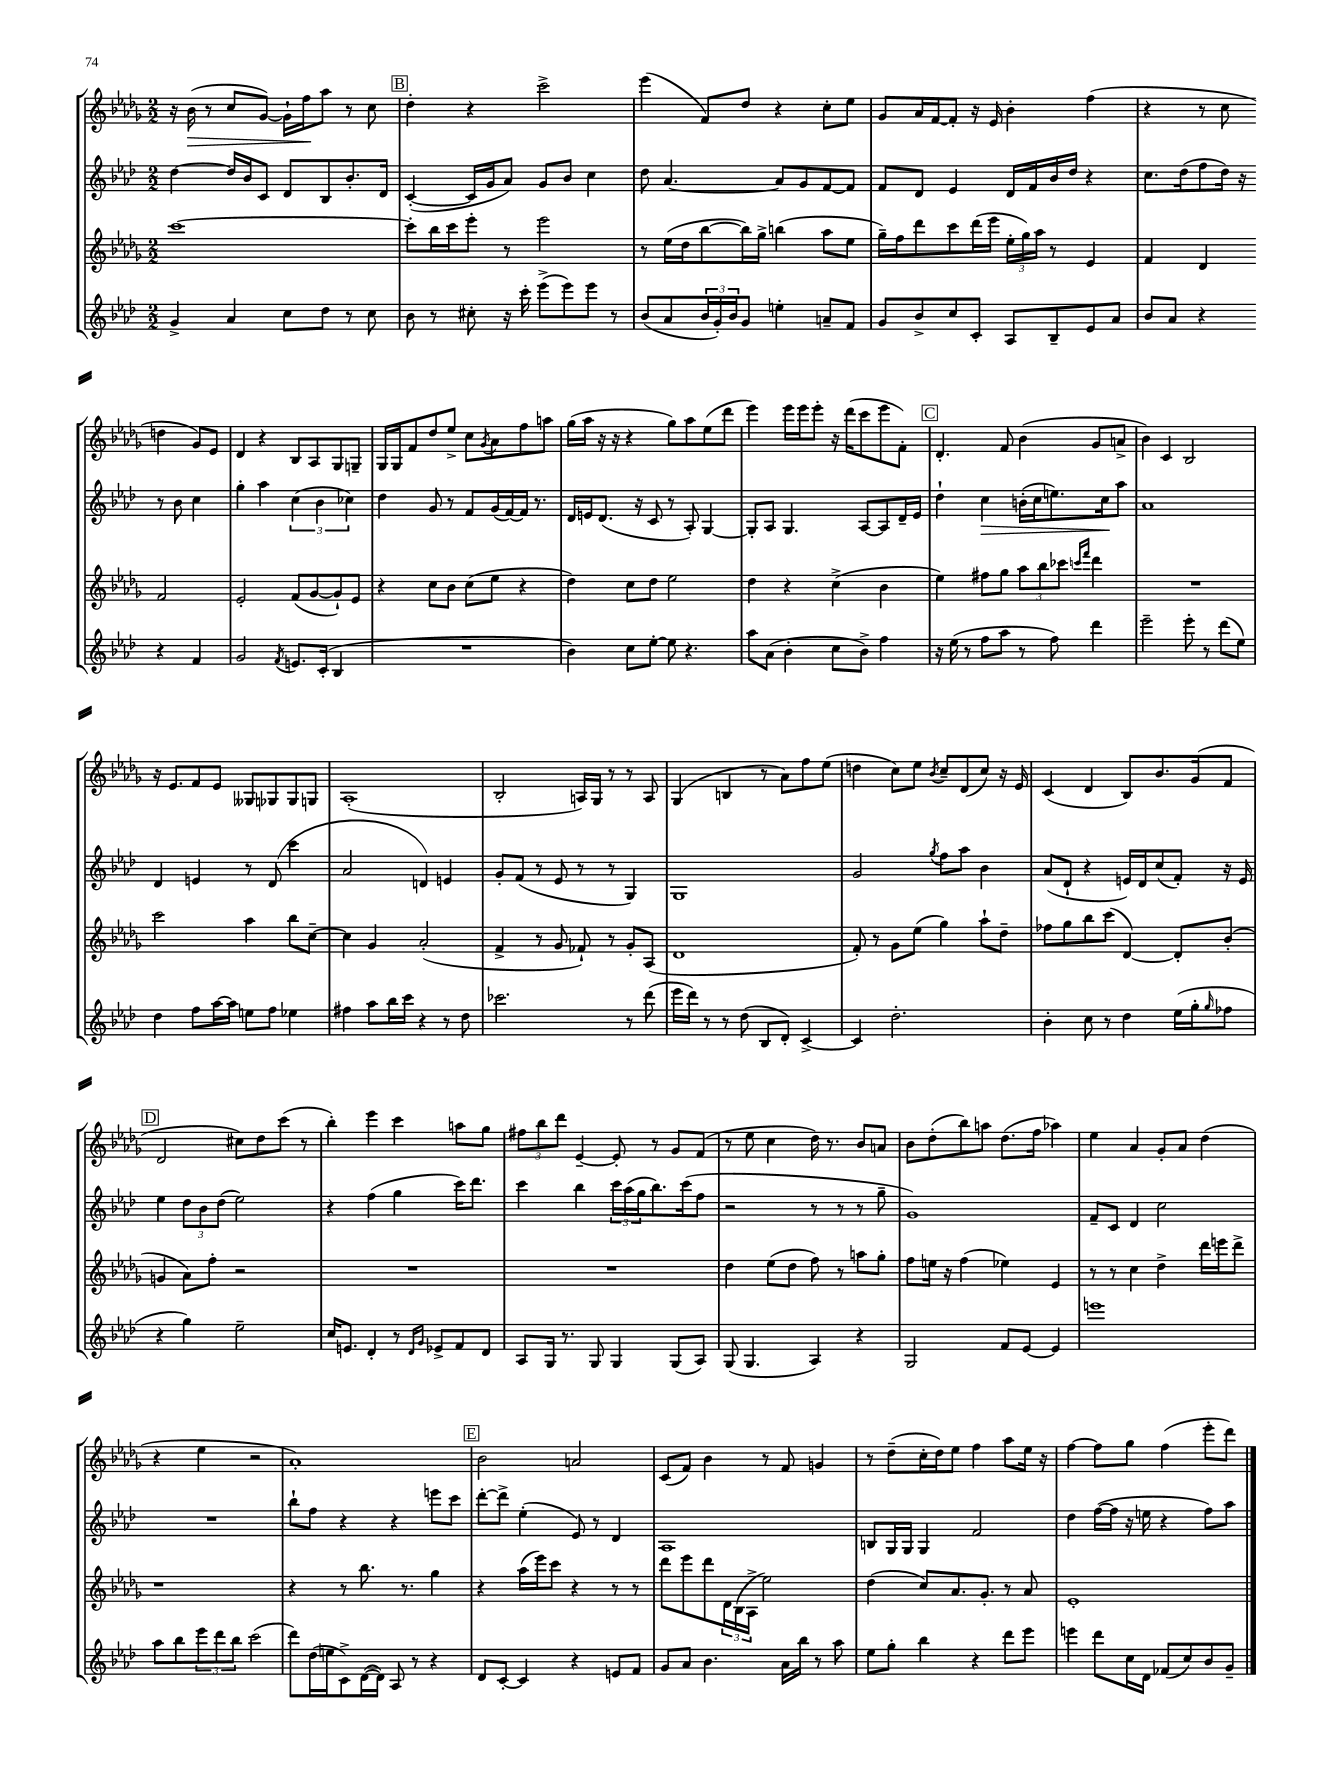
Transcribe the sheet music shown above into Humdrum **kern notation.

**kern	**kern	**kern	**dynam	**kern	**dynam
*part4	*part3	*part2	*part2	*part1	*part1
*staff4	*staff3	*staff2	*staff2	*staff1	*staff1
*clefG2	*clefG2	*clefG2	*	*clefG2	*
*k[b-e-a-d-]	*k[b-e-a-d-g-]	*k[b-e-a-d-]	*	*k[b-e-a-d-g-]	*
*M2/2	*M2/2	*M2/2	*	*M2/2	*
=11	=11	=11	=11	=11	=11
4g^/	[1ccc	[4dd-\	.	16r	.
!	!	!	!	!	!LO:HP:b
.	.	.	.	(16b-\	>
.	.	.	.	8r	.
4a-/	.	16dd-/LL]	.	8cc/L	.
.	.	16b-/J	.	.	.
.	.	8c/J	.	[8g-/J)	.
8cc\L	.	8d-/L	.	16g-`\LL]	.
.	.	.	.	16ff\J	.
8dd-\J	.	8B-/	.	8aa-\J	]
8r	.	8.b-'/	.	8r	.
8cc\	.	.	.	8cc\	.
.	.	16d-/Jk	.	.	.
!!LO:REH:place=s1:t=B
=12	=12	=12	=12	=12	=12
8b-\	8ccc'\L]	([4c'/	.	4dd-'\	.
8r	16bb-\L	.	.	.	.
.	16ccc\J	.	.	.	.
8cc#X'\	8eee-'\J	16c/LL]	.	4r	.
.	.	16g/J	.	.	.
16r	8r	8a-/J)	.	.	.
16ccc'\	.	.	.	.	.
(8eee-^\L	2eee-\	8g/L	.	2ccc^\	.
8eee-\)	.	8b-/J	.	.	.
8eee-\J	.	4cc\	.	.	.
8r	.	.	.	.	.
=13	=13	=13	=13	=13	=13
(8b-/L	8r	8dd-\	.	(4eee-\	.
8a-/	(16ee-\LL	[4.a-/	.	.	.
.	16dd-\J	.	.	.	.
24b-/L	[8bb-\	.	.	8f/L)	.
24g'/)	.	.	.	.	.
24b-/J	.	.	.	.	.
8g/J	16bb-\L])	.	.	8dd-/J	.
.	16gg-^\JJ	.	.	.	.
4een'\	(4bbn\	8a-/L]	.	4r	.
.	.	8g/	.	.	.
8an~/L	8aa-\L	[8f/	.	8cc'\L	.
8f/J	8ee-\J	8f/J]	.	8ee-\J	.
=14	=14	=14	=14	=14	=14
8g/L	16gg-~\LL)	8f/L	.	8g-/L	.
.	16ff\J	.	.	.	.
8b-^/	8ddd-\	8d-/J	.	16a-/L	.
.	.	.	.	[16f/J	.
8cc/	8ccc\	4e-/	.	8f'/J]	.
8c'/J	(16ddd-\L	.	.	16r	.
.	16eee-\JJ	.	.	16e-/	.
8A-/L	24ee-'\LL	16d-/LL	.	4b-'\	.
.	24gg-\)	.	.	.	.
.	.	16f/	.	.	.
.	24aa-\JJ	.	.	.	.
8B-~/	8r	16b-/	.	.	.
.	.	16dd-/JJ	.	.	.
8e-/	4e-/	4r	.	(4ff\	.
8a-/J	.	.	.	.	.
=15	=15	=15	=15	=15	=15
8b-/L	4f/	8.cc\L	.	4r	.
8a-/J	.	.	.	.	.
.	.	(16dd-\k	.	.	.
4r	4d-/	8ff\	.	8r	.
.	.	16dd-\Jk)	.	8cc\	.
.	.	16r	.	.	.
4r	2f/	8r	.	4ddn\	.
.	.	8b-\	.	.	.
4f/	.	4cc\	.	8g-/L)	.
.	.	.	.	8e-/J	.
!!LO:LB:g=z
=16	=16	=16	=16	=16	=16
2g/	2e-'/	4gg'\	.	4d-/	.
.	.	4aa-\	.	4r	.
8qf/	.	.	.	.	.
8.en/L	(8f/L	(6cc\	.	8B-/L	.
.	[8g-/	.	.	8A-/	.
.	.	6b-\	.	.	.
(16c'/Jk	.	.	.	.	.
4B-/	8g-`/])	.	.	8G-/	.
.	.	6cc-X\)	.	.	.
.	8e-/J	.	.	8Gn~/J	.
=17	=17	=17	=17	=17	=17
1r	4r	4dd-\	.	16G-/LL	.
.	.	.	.	16G-/J	.
.	.	.	.	8f/	.
.	8cc\L	8g/	.	8dd-/	.
.	8b-\J	8r	.	8ee-^/J	.
.	(8cc\L	8f/L	.	8cc\L	.
.	.	.	.	8qg-/	.
.	8ee-\J	(16g/L	.	8a-\	.
.	.	[16f/)	.	.	.
.	4r	16f/JJ]	.	8ff\	.
.	.	8.r	.	.	.
.	.	.	.	8aan\J	.
=18	=18	=18	=18	=18	=18
4b-\)	4dd-\)	16d-/LL	.	(16gg-\LL	.
.	.	16en/J	.	16aa-\JJ	.
.	.	(8.d-/J	.	16r	.
.	.	.	.	16r	.
8cc\L	8cc\L	.	.	4r	.
.	.	16r	.	.	.
[8ee-'\J	8dd-\J	8c/	.	.	.
8ee-\]	2ee-\	8r	.	8gg-\L)	.
4.r	.	8A-'/)	.	8aa-\	.
.	.	[4G/	.	(8ee-\	.
.	.	.	.	8ddd-\J	.
=19	=19	=19	=19	=19	=19
8aa-\L	4dd-\	8G'/L]	.	4eee-\)	.
(8a-\J	.	8A-/J	.	.	.
4b-'\	4r	4.G/	.	16eee-\LL	.
.	.	.	.	16eee-\J	.
.	.	.	.	8eee-'\J	.
8cc\L	(4cc^\	.	.	16r	.
.	.	.	.	(16ddd-\KL	.
8b-^\J)	.	[8A-/L	.	8ccc\	.
4ff\	4b-\	8A-/]	.	8eee-\	.
.	.	16d-~/L	.	8f'\J)	.
.	.	16e-/JJ	.	.	.
!!LO:REH:place=s1:t=C
=20	=20	=20	=20	=20	=20
16r	4ee-\)	4dd-`\	.	4.d-'/	.
(16ee-\	.	.	.	.	.
8r	.	.	.	.	.
!	!	!	!LO:HP:b	!	!
8ff\L	8ff#X\L	4cc\	>	.	.
8aa-\J	8gg-\J	.	.	8f/	.
8r	12aa-\L	(16bn'\LL	.	(4b-\	.
.	.	16cc\J	.	.	.
.	12bb-\	.	.	.	.
8ff\)	.	8.een\)	.	.	.
.	12ccc-X\J	.	.	.	.
.	16qqcccn/LL	.	.	.	.
.	16qqfff/JJ	.	.	.	.
4ddd-\	4ddd-\	.	.	8g-/L	.
.	.	16cc\k	.	.	.
.	.	8aa-\J	]	8an^/J	.
=21	=21	=21	=21	=21	=21
2eee-~\	1r	1a-	.	4b-\)	.
.	.	.	.	4c/	.
8eee-'\	.	.	.	2B-/	.
8r	.	.	.	.	.
(8ddd-\L	.	.	.	.	.
8ee-\J)	.	.	.	.	.
!!LO:LB:g=z
=22	=22	=22	=22	=22	=22
4dd-\	2ccc\	4d-/	.	16r	.
.	.	.	.	8.e-/L	.
8ff\L	.	4en/	.	8f/	.
[16aa-\L	.	.	.	8e-/J	.
16aa-\JJ]	.	.	.	.	.
8een\L	4aa-\	8r	.	8G--X/L	.
8ff\J	.	(8d-/	.	8G-X/	.
4ee-X\	8bb-\L	4ccc\	.	8G-/	.
.	[8cc~\J	.	.	8Gn/J	.
=23	=23	=23	=23	=23	=23
4ff#X\	4cc\]	2a-/	.	(1A-'	.
8aa-\L	4g-/	.	.	.	.
16bb-\L	.	.	.	.	.
16ccc\JJ	.	.	.	.	.
4r	(2a-'/	4dn/)	.	.	.
8r	.	4en/	.	.	.
8dd-\	.	.	.	.	.
=24	=24	=24	=24	=24	=24
2.ccc-X\	4f^/	8g'/L	.	2B-'/	.
.	.	(8f/J	.	.	.
.	8r	8r	.	.	.
.	8g-/	8e-/	.	.	.
.	8f-X`/)	8r	.	16An/LL)	.
.	.	.	.	16G-/JJ	.
.	8r	8r	.	8r	.
8r	8g-'/L	4G/)	.	8r	.
(8ddd-\	(8A-/J	.	.	8A/	.
=25	=25	=25	=25	=25	=25
16eee-\LL	1d-	1G	.	(4G-/	.
16ddd-\JJ)	.	.	.	.	.
8r	.	.	.	.	.
8r	.	.	.	4Bn/	.
(8dd-\	.	.	.	.	.
8B-/L	.	.	.	8r	.
8d-'/J)	.	.	.	8a-\L)	.
[4c^/	.	.	.	8ff\	.
.	.	.	.	(8ee-\J	.
=26	=26	=26	=26	=26	=26
4c/]	8f'/)	2g/	.	4ddn\	.
.	8r	.	.	.	.
2.dd-'\	8g-\L	.	.	8cc\L)	.
.	(8ee-\J	.	.	8ee-\J	.
.	.	8qgg/	.	8qb-/	.
.	4gg-\)	8ff\L	.	8cc~/L	.
.	.	8aa-\J	.	(8d-/	.
.	8aa-`\L	4b-\	.	8cc/J)	.
.	8dd-~\J	.	.	16r	.
.	.	.	.	16e-/	.
=27	=27	=27	=27	=27	=27
4b-'\	8ff-X\L	(8a-/L	.	(4c/	.
.	8gg-\	8d-`/J	.	.	.
8cc\	8bb-\	4r	.	4d-/	.
8r	(8ccc\J	.	.	.	.
4dd-\	[4d-/)	16en/LL)	.	8B-/L)	.
.	.	16d-/J	.	.	.
.	.	(8cc/	.	8.b-/	.
(16ee-\LL	8d-'/L]	8f'/J)	.	.	.
16gg'\J	.	.	.	(16g-/k	.
16qqgg/	.	.	.	.	.
8ff-X\J	(8b-'/J	16r	.	8f/J	.
.	.	16e/	.	.	.
!!LO:LB:g=z
!!LO:REH:place=s1:t=D
=28	=28	=28	=28	=28	=28
4r	4gn/	4ee-\	.	2d-/	.
4gg\)	8a-\L)	12dd-\L	.	.	.
.	.	12b-\	.	.	.
.	8ff'\J	.	.	.	.
.	.	(12dd-\J	.	.	.
2ee-~\	2r	2ee-\)	.	8cc#X\L)	.
.	.	.	.	8dd-\	.
.	.	.	.	(8ccc\J	.
.	.	.	.	8r	.
=29	=29	=29	=29	=29	=29
16cc/KL	1r	4r	.	4bb-'\)	.
8.en/J	.	.	.	.	.
4d-'/	.	(4ff\	.	4eee-\	.
8r	.	4gg\	.	4ccc\	.
16qqd-/LL	.	.	.	.	.
16qqg/JJ	.	.	.	.	.
8e-X^/L	.	.	.	.	.
8f/	.	16ccc\KL)	.	8aan\L	.
.	.	8.ddd-\J	.	.	.
8d-/J	.	.	.	8gg-\J	.
=30	=30	=30	=30	=30	=30
8A-/L	1r	4ccc\	.	12ff#X\L	.
.	.	.	.	12bb-\	.
16G/Jk	.	.	.	.	.
.	.	.	.	12ddd-\J	.
8.r	.	.	.	.	.
.	.	4bb-\	.	[4e-~/	.
8G/	.	.	.	.	.
4G/	.	24ccc\LL	.	8e-'/]	.
.	.	(24aa-\	.	.	.
.	.	24gg\J	.	.	.
.	.	8.bb-\)	.	8r	.
(8G/L	.	.	.	8g-/L	.
.	.	(16ccc\k	.	.	.
8A-/J)	.	8ff\J	.	(8f/J	.
=31	=31	=31	=31	=31	=31
(8G/	4dd-\	2r	.	8r	.
4.G/	.	.	.	8ee-\	.
.	(8ee-\L	.	.	4cc\	.
.	8dd-\J	.	.	.	.
4A-/)	8ff\)	8r	.	16dd-\)	.
.	.	.	.	8.r	.
.	8r	8r	.	.	.
4r	8aan\L	8r	.	8b-/L	.
.	8gg-'\J	8gg~\	.	8an/J	.
=32	=32	=32	=32	=32	=32
2G/	8ff\L	1g)	.	8b-\L	.
.	16een\Jk	.	.	(8dd-'\	.
.	16r	.	.	.	.
.	(4ff\	.	.	8bb-\)	.
.	.	.	.	8aan\J	.
8f/L	4ee-X\)	.	.	(8.dd-\L	.
[8e-/J	.	.	.	.	.
.	.	.	.	16ff\Jk	.
4e-/]	4e-/	.	.	4aa-X\)	.
=33	=33	=33	=33	=33	=33
1eeen	8r	8f~/L	.	4ee-\	.
.	8r	8c/J	.	.	.
.	4cc\	4d-/	.	4a-/	.
.	4dd-^\	2cc\	.	8g-'/L	.
.	.	.	.	8a-/J	.
.	16ddd-\LL	.	.	(4dd-\	.
.	16eeen\J	.	.	.	.
.	8ddd-^\J	.	.	.	.
!!LO:LB:g=z
=34	=34	=34	=34	=34	=34
8aa-\L	1r	1r	.	4r	.
8bb-\	.	.	.	.	.
12eee-\	.	.	.	4ee-\	.
12ddd-\	.	.	.	.	.
12bb-\J	.	.	.	.	.
(2ccc\	.	.	.	2r	.
=35	=35	=35	=35	=35	=35
8ddd-\L)	4r	8bb-`\L	.	1a-')	.
(16dd-\L	.	8ff\J	.	.	.
16een\J	.	.	.	.	.
8c^\)	8r	4r	.	.	.
([16d-\L	8.bb-\	.	.	.	.
16d-\JJ])	.	.	.	.	.
8A-/	.	4r	.	.	.
.	8.r	.	.	.	.
8r	.	.	.	.	.
4r	4gg-\	8eeen\L	.	.	.
.	.	8ccc\J	.	.	.
!!LO:REH:place=s1:t=E
=36	=36	=36	=36	=36	=36
8d-/L	4r	[8ddd-'\L	.	2b-\	.
[8c'/J	.	8ddd-^\J]	.	.	.
4c/]	(16aa-\LL	(4ee-'\	.	.	.
.	16eee-\J)	.	.	.	.
.	8ccc\J	.	.	.	.
4r	4r	8e-/)	.	2an/	.
.	.	8r	.	.	.
8en/L	8r	4d-/	.	.	.
8f/J	8r	.	.	.	.
=37	=37	=37	=37	=37	=37
8g/L	8ddd-\L	1A-	.	(8c/L	.
8a-/J	8eee-\	.	.	8f/J)	.
4.b-\	8ddd-\	.	.	4b-\	.
.	24d-\L	.	.	.	.
.	(24B-\	.	.	.	.
.	24A-^\JJ	.	.	.	.
.	2ee-\)	.	.	8r	.
16a-\LL	.	.	.	8f/	.
16bb-\JJ	.	.	.	.	.
8r	.	.	.	4gn/	.
8aa-\	.	.	.	.	.
=38	=38	=38	=38	=38	=38
8ee-\L	(4dd-\	8Bn/L	.	8r	.
8gg'\J	.	16G/L	.	(8dd-~\L	.
.	.	16G/JJ	.	.	.
4bb-\	8cc/L)	4G/	.	16cc'\L	.
.	.	.	.	16dd-\J)	.
.	8.a-/	.	.	8ee-\J	.
4r	.	2f/	.	4ff\	.
.	8.g-'/J	.	.	.	.
8ddd-\L	8r	.	.	8aa-\L	.
8eee-\J	8a-/	.	.	16ee-\Jk	.
.	.	.	.	16r	.
=39	=39	=39	=39	=39	=39
4eeen\	1e-'	4dd-\	.	[4ff\	.
8ddd-\L	.	([16ff\LL	.	8ff\L]	.
.	.	16ff\JJ]	.	.	.
16cc\L	.	16r	.	8gg-\J	.
16d-\JJ	.	16een\	.	.	.
(8f-X/L	.	4r	.	(4ff\	.
8cc/)	.	.	.	.	.
8b-/	.	8ff\L)	.	8eee-'\L	.
8g~/J	.	8aa-\J	.	8ddd-\J)	.
==	==	==	==	==	==
*-	*-	*-	*-	*-	*-
